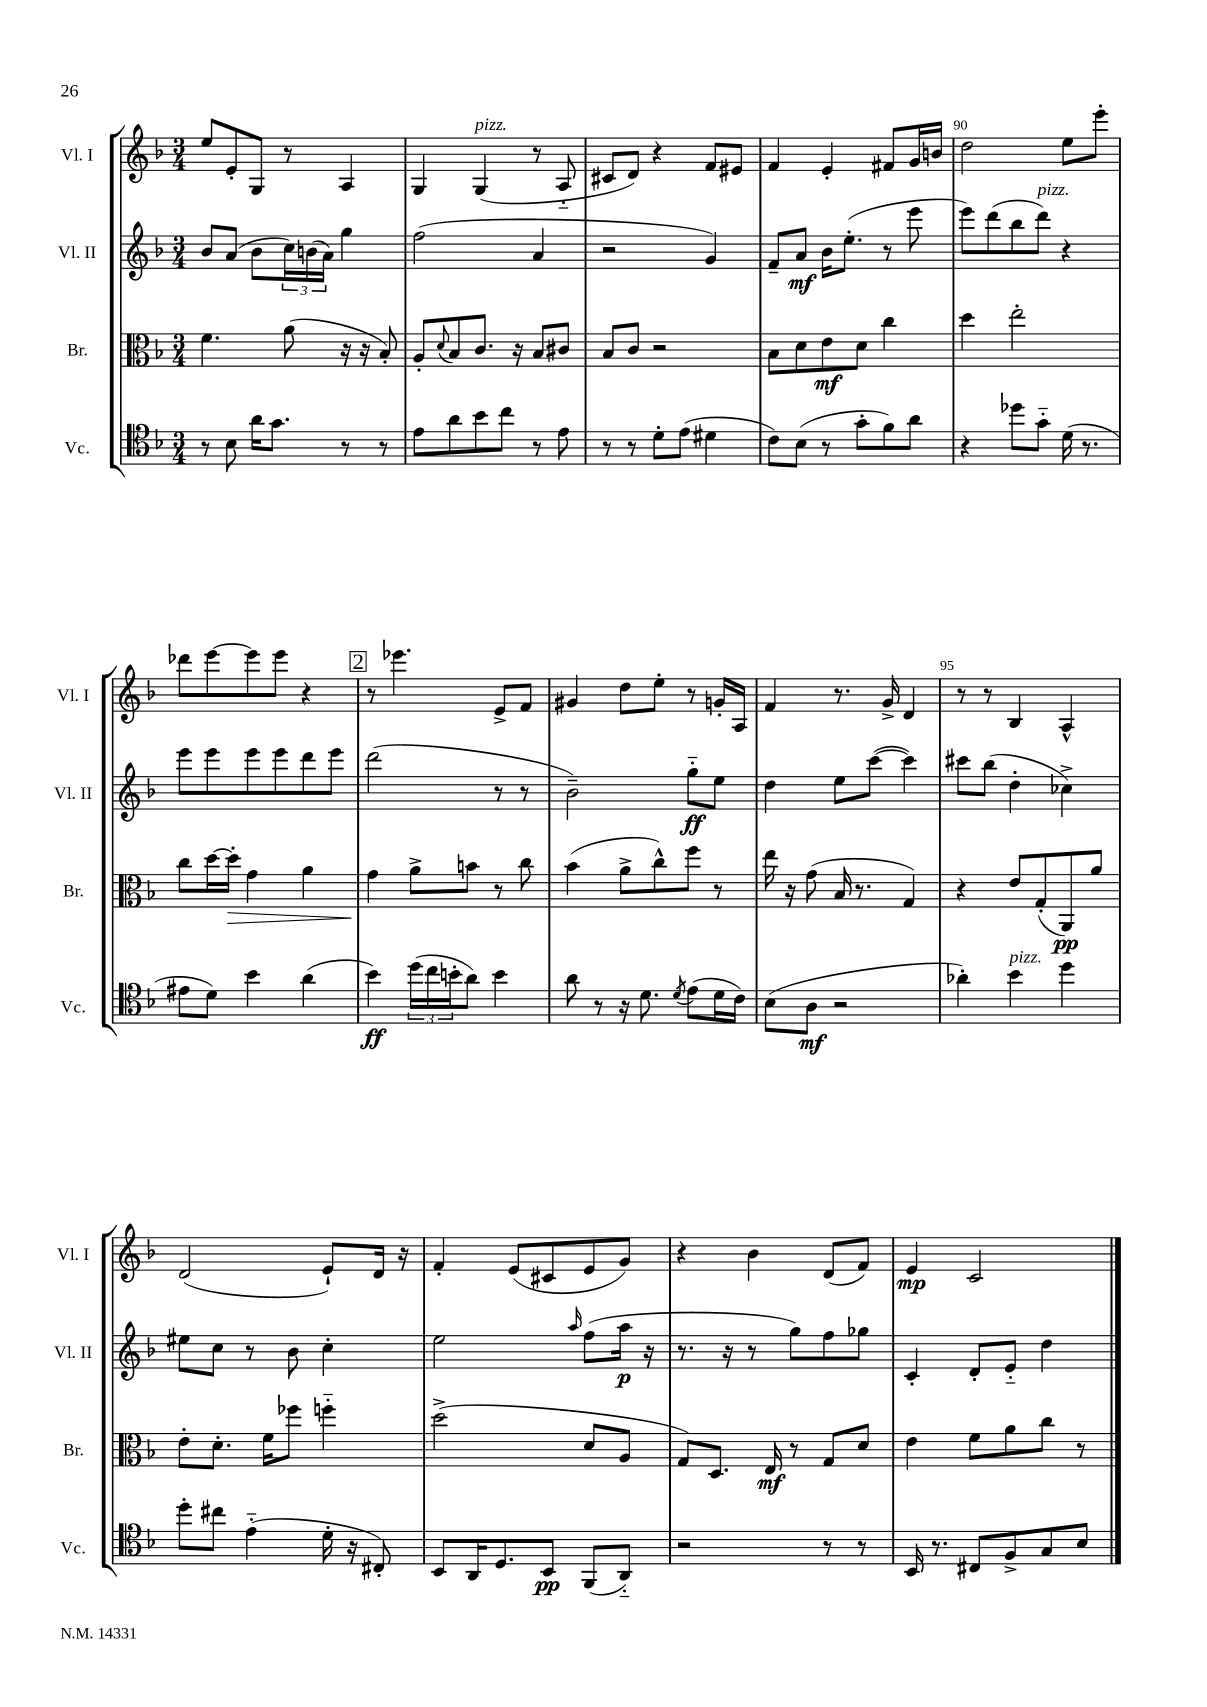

**kern	**dynam	**kern	**dynam	**kern	**dynam	**kern	**dynam
*part4	*part4	*part3	*part3	*part2	*part2	*part1	*part1
*staff4	*staff4	*staff3	*staff3	*staff2	*staff2	*staff1	*staff1
*I"Vc.	*	*I"Br.	*	*I"Vl. II	*	*I"Vl. I	*
*I'Vc.	*	*I'Br.	*	*I'Vl. II	*	*I'Vl. I	*
*clefC4	*	*clefC3	*	*clefG2	*	*clefG2	*
*k[b-]	*	*k[b-]	*	*k[b-]	*	*k[b-]	*
*M3/4	*	*M3/4	*	*M3/4	*	*M3/4	*
=86	=86	=86	=86	=86	=86	=86	=86
8r	.	4.f\	.	8b-/L	.	8ee/L	.
8B-\	.	.	.	(8a/J	.	8e'/	.
16a\KL	.	.	.	8b-\L	.	8G/J	.
8.g\J	.	.	.	.	.	.	.
.	.	(8a\	.	24cc\L)	.	8r	.
.	.	.	.	(24bn\	.	.	.
.	.	.	.	24a\JJ)	.	.	.
8r	.	16r	.	4gg\	.	4A/	.
.	.	16r	.	.	.	.	.
8r	.	8B-'/)	.	.	.	.	.
=87	=87	=87	=87	=87	=87	=87	=87
8e\L	.	8A'/L	.	(2ff\	.	4G/	.
.	.	8qqd/	.	.	.	.	.
8a\	.	8B-/	.	.	.	.	.
!	!	!	!	!	!	!LO:TX:a:i:t=pizz.	!
8b-\	.	8.c/J	.	.	.	(4G/	.
8cc\J	.	.	.	.	.	.	.
.	.	16r	.	.	.	.	.
8r	.	8B-/L	.	4a/	.	8r	.
8e\	.	8c#X/J	.	.	.	8A/	.
=88	=88	=88	=88	=88	=88	=88	=88
8r	.	8B-/L	.	2r	.	8c#X/L	.
8r	.	8c/J	.	.	.	8d/J)	.
8d'\L	.	2r	.	.	.	4r	.
(8e\J	.	.	.	.	.	.	.
4d#X\	.	.	.	4g/)	.	8f/L	.
.	.	.	.	.	.	8e#X/J	.
=89	=89	=89	=89	=89	=89	=89	=89
8c\L)	.	8B-\L	.	8f~/L	.	4f/	.
(8B-\J	.	8d\	.	8a/J	mf	.	.
8r	.	8e\	mf	16b-\KL	.	4e'/	.
.	.	.	.	(8.ee'\J	.	.	.
8g'\L	.	8d\J	.	.	.	.	.
8f\)	.	4cc\	.	8r	.	8f#X/L	.
8a\J	.	.	.	8eee\	.	16g/L	.
.	.	.	.	.	.	16bn/JJ	.
=90	=90	=90	=90	=90	=90	=90	=90
4r	.	4dd\	.	8eee\L)	.	2dd\	.
.	.	.	.	(8ddd\	.	.	.
8dd-X\L	.	2ee'\	.	8bb-\	.	.	.
!	!	!	!	!LO:TX:a:i:t=pizz.	!	!	!
8g\J	.	.	.	8ddd\J)	.	.	.
(16d\	.	.	.	4r	.	8ee\L	.
8.r	.	.	.	.	.	.	.
.	.	.	.	.	.	8eee'\J	.
!!LO:LB:g=z
=91	=91	=91	=91	=91	=91	=91	=91
8e#X\L	.	8cc\L	.	8eee\L	.	8ddd-X\L	.
8d\J)	.	[16dd\L	.	8eee\	.	[8eee\	.
!	!	!	!LO:HP:b	!	!	!	!
.	.	16dd'\JJ]	>	.	.	.	.
4b-\	.	4g\	.	8eee\	.	8eee\]	.
.	.	.	.	8eee\	.	8eee\J	.
(4a\	.	4a\	.	8ddd\	.	4r	.
.	.	.	.	8eee\J	.	.	.
!!LO:REH:place=s1:t=2
=92	=92	=92	=92	=92	=92	=92	=92
4b-\)	ff	4g\	.	(2ddd\	.	8r	.
.	.	.	.	.	.	4.eee-X\	.
(24dd\LL	.	8a^\L	]	.	.	.	.
24cc\	.	.	.	.	.	.	.
24bn'\J	.	.	.	.	.	.	.
8a\J)	.	8bn\J	.	.	.	.	.
4b\	.	8r	.	8r	.	8e^/L	.
.	.	8cc\	.	8r	.	8f/J	.
=93	=93	=93	=93	=93	=93	=93	=93
8a\	.	(4b-\	.	2b-~\)	.	4g#X/	.
8r	.	.	.	.	.	.	.
16r	.	8a^\L	.	.	.	8dd\L	.
8.d\	.	.	.	.	.	.	.
.	.	8cc^^\)	.	.	.	8ee'\J	.
8qd/	.	.	.	.	.	.	.
(8e\L	.	8ff\J	.	8gg\L	ff	8r	.
16d\L	.	8r	.	8ee\J	.	16gn'/LL	.
16c\JJ)	.	.	.	.	.	16A/JJ	.
=94	=94	=94	=94	=94	=94	=94	=94
(8B-\L	.	16ee\	.	4dd\	.	4f/	.
.	.	16r	.	.	.	.	.
8A\J	mf	(8g\	.	.	.	.	.
2r	.	16B-/	.	8ee\L	.	8.r	.
.	.	8.r	.	.	.	.	.
.	.	.	.	([8ccc\J	.	.	.
.	.	.	.	.	.	16g^/	.
.	.	4G/)	.	4ccc\])	.	4d/	.
=95	=95	=95	=95	=95	=95	=95	=95
4a-X'\)	.	4r	.	8ccc#X\L	.	8r	.
.	.	.	.	(8bb-\J	.	8r	.
!LO:TX:a:i:t=pizz.	!	!	!	!	!	!	!
4b-\	.	8e/L	.	4dd'\	.	4B-/	.
.	.	(8G'/	.	.	.	.	.
4dd\	.	8AA/)	pp	4cc-X^\)	.	4A^^/	.
.	.	8a/J	.	.	.	.	.
!!LO:LB:g=z
=96	=96	=96	=96	=96	=96	=96	=96
8dd'\L	.	8e'\L	.	8ee#X\L	.	(2d/	.
8cc#X\J	.	8.d'\J	.	8cc\J	.	.	.
(4e\	.	.	.	8r	.	.	.
.	.	16f\KL	.	.	.	.	.
.	.	8ff-X\J	.	8b-\	.	.	.
16d'\	.	4ffn\	.	4cc'\	.	8e`/L)	.
16r	.	.	.	.	.	.	.
8C#X'/)	.	.	.	.	.	16d/Jk	.
.	.	.	.	.	.	16r	.
=97	=97	=97	=97	=97	=97	=97	=97
8BB-/L	.	(2dd^\	.	2ee\	.	4f'/	.
16AA/K	.	.	.	.	.	.	.
8.D/	.	.	.	.	.	.	.
.	.	.	.	.	.	(8e/L	.
8BB-/J	pp	.	.	.	.	8c#X/	.
.	.	.	.	16qqaa/	.	.	.
(8FF/L	.	8d/L	.	(8ff\L	.	8e/	.
8AA/J)	.	8A/J	.	16aa\Jk	p	8g/J)	.
.	.	.	.	16r	.	.	.
=98	=98	=98	=98	=98	=98	=98	=98
2r	.	8G/L)	.	8.r	.	4r	.
.	.	8.D/J	.	.	.	.	.
.	.	.	.	16r	.	.	.
.	.	.	.	8r	.	4b-\	.
.	.	16E/	mf	.	.	.	.
.	.	8r	.	8gg\L)	.	.	.
8r	.	8G/L	.	8ff\	.	(8d/L	.
8r	.	8d/J	.	8gg-X\J	.	8f/J)	.
=99	=99	=99	=99	=99	=99	=99	=99
16BB-/	.	4e\	.	4c'/	.	4e/	mp
8.r	.	.	.	.	.	.	.
8C#X/L	.	8f\L	.	8d'/L	.	2c/	.
8F^/	.	8a\	.	8e/J	.	.	.
8G/	.	8cc\J	.	4dd\	.	.	.
8B-/J	.	8r	.	.	.	.	.
==	==	==	==	==	==	==	==
*-	*-	*-	*-	*-	*-	*-	*-
